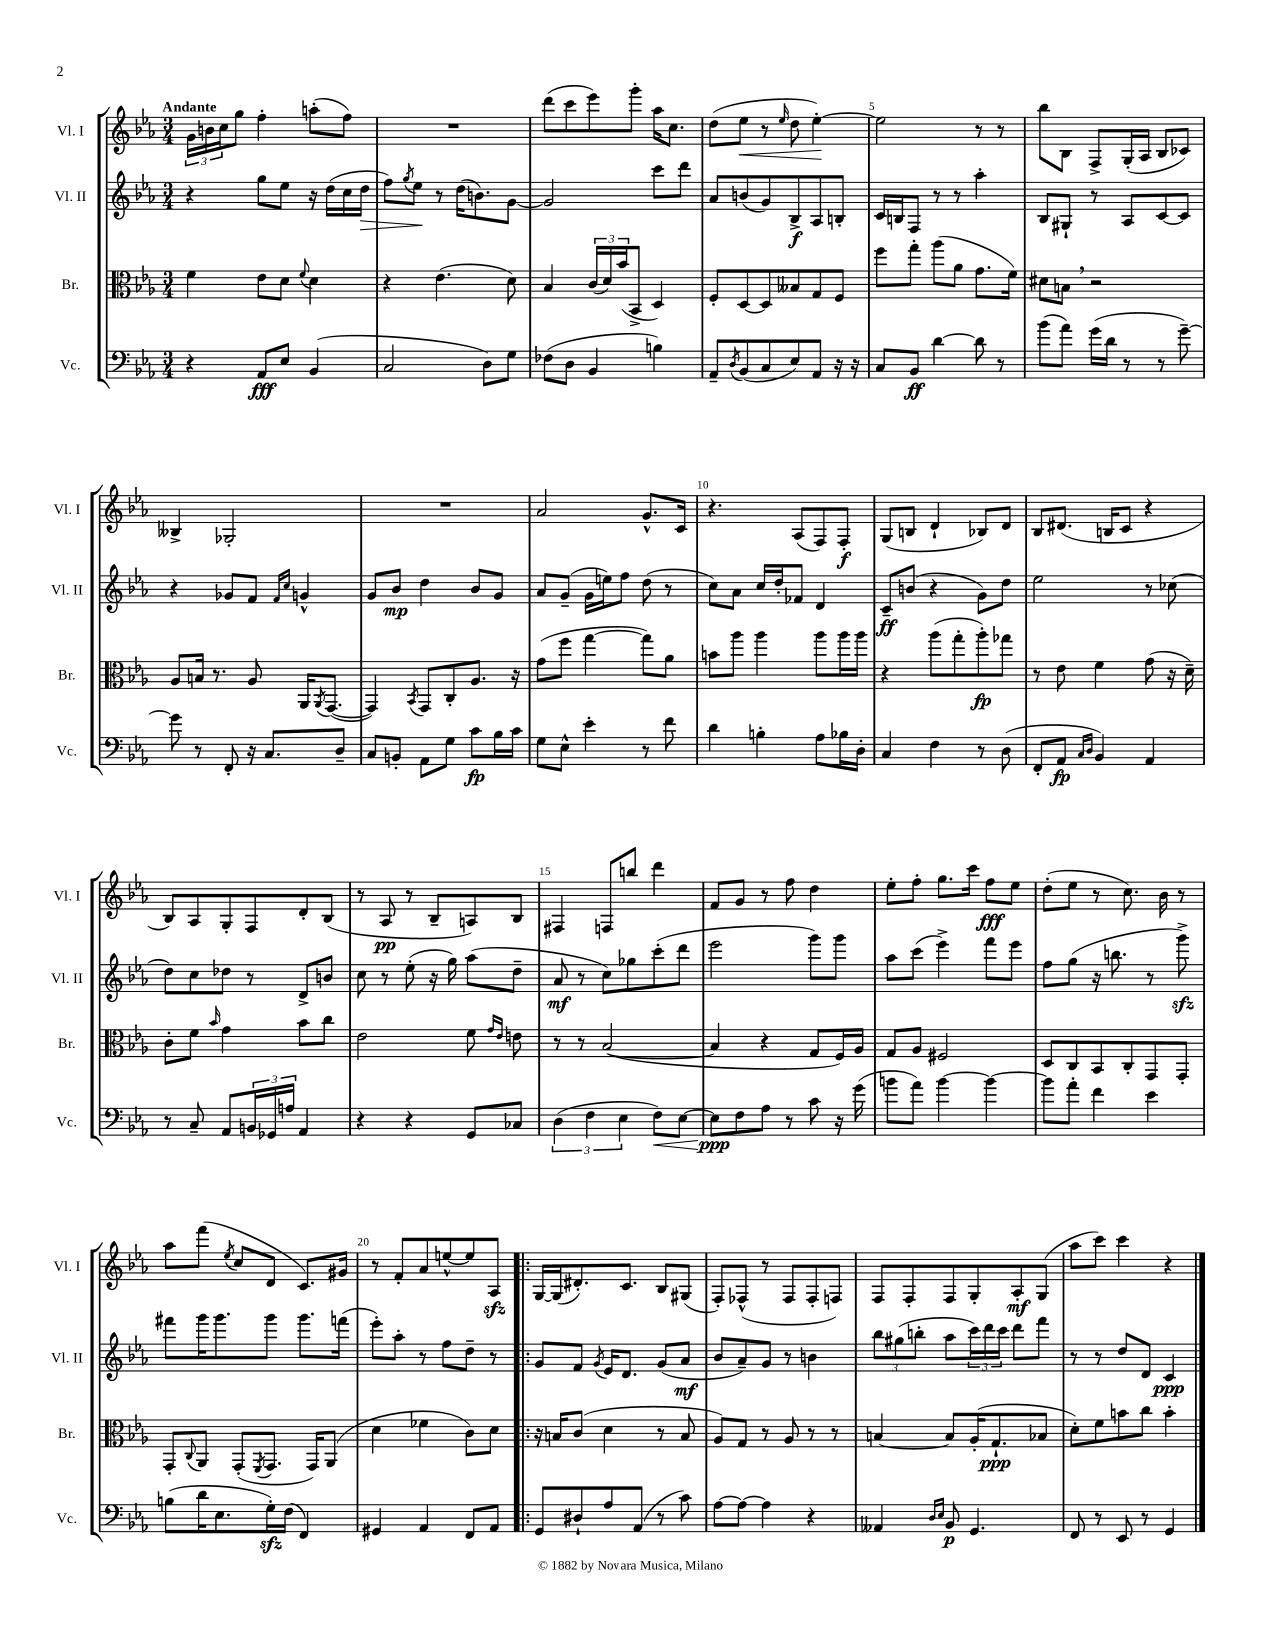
<<
\new StaffGroup <<
\new Staff = "s0" \with { instrumentName = "Vl. I" shortInstrumentName = "Vl. I" } {
    \clef treble \key ees \major \numericTimeSignature \time 3/4 \tempo "Andante"
    \tuplet 3/2 { g'16 b'16 c''16 } g''8 f''4-. a''8-.( f''8) |
    R2. |
    d'''8( c'''8 ees'''8) g'''8-. aes''16 c''8. |
    d''8( ees''8\< r8 \grace { ees''16 } d''8 ees''4~-.\!) |
    ees''2 r8 r8 |
    bes''8 bes8 f8-> g16-.( aes16 bes8 ces'8) |
    beses4-> ges2-. |
    R2. |
    aes'2 g'8.-^ c'16 |
    r4. aes8( f8) f8-.\f |
    g8( b8 d'4-! bes8) d'8 |
    bes8 dis'8.( b16 c'8 r4 |
    bes8) aes8 g8-. f8 d'8-. bes8( |
    r8 aes8\pp r8 bes8-- a8) bes8 |
    fis4 f8 b''8 d'''4 |
    f'8 g'8 r8 f''8 d''4 |
    ees''8-. f''8-. g''8. c'''16 f''8\fff ees''8 |
    d''8-.( ees''8 r8 c''8.) bes'16 r8 |
    aes''8 f'''8( \acciaccatura { ees''8 } c''8 d'8 c'8.) gis'16 |
    r8 f'8-. aes'8 e''8~-^ e''8 aes8\sfz |
    \bar ".|:" g16~ g16( dis'8.-.) c'8. bes8 gis8( |
    f8-.) fes8-^( r8 fes8 fes8-. f8) |
    f8 f8-. f8 g8-. aes8-.\mf g8( |
    aes''8 c'''8) c'''4 r4 \bar "|." |
}
\new Staff = "s1" \with { instrumentName = "Vl. II" shortInstrumentName = "Vl. II" } {
    \clef treble \key ees \major \numericTimeSignature \time 3/4
    r4 g''8 ees''8 r16 d''16( c''16 d''16\> |
    f''8) \acciaccatura { g''8 } ees''8\! r8 d''16( b'8.) g'8~ |
    g'2 c'''8 d'''8 |
    aes'8 b'8( g'8) bes8->\f aes8 b8-. |
    c'16 b16 f8 r8 r8 aes''4-. |
    bes8 gis8-! r8 aes8 c'8~ c'8 |
    r4 ges'8 f'8 \grace { f'16 c''16 } g'4-^ |
    g'8 bes'8\mp d''4 bes'8 g'8 |
    aes'8 g'8--( g'16 e''16) f''8 d''8( r8 |
    c''8) aes'8 c''16 d''16-. fes'8 d'4 |
    c'8--\ff b'8( r4 g'8) d''8 |
    ees''2 r8 ces''8( |
    d''8) c''8 des''8 r8 d'8-> b'8 |
    c''8 r8 ees''8-.( r16 g''16) aes''8( d''8-- |
    aes'8\mf r8 c''8) ges''8 c'''8-.( d'''8 |
    ees'''2 g'''8) g'''8 |
    aes''8 c'''8( ees'''4->) f'''8 ees'''8 |
    f''8 g''8( r16 b''8. r8 g'''8->\sfz) |
    fis'''8 g'''16 g'''8. g'''8 g'''8. f'''16( |
    ees'''8-.) aes''8-. r8 f''8 d''8-- r8 |
    \bar ".|:" g'8 f'8 \acciaccatura { g'8 } ees'16 d'8. g'8( aes'8\mf |
    bes'8 aes'8--) g'8 r8 b'4 |
    \tuplet 3/2 { bes''8 gis''8( b''8-. } aes''8 \tuplet 3/2 { c'''16) d'''16 c'''16 } d'''8 f'''8 |
    r8 r8 d''8 d'8 c'4\ppp \bar "|." |
}
\new Staff = "s2" \with { instrumentName = "Br." shortInstrumentName = "Br." } {
    \clef alto \key ees \major \numericTimeSignature \time 3/4
    f'4 ees'8 d'8 \appoggiatura { f'8 } d'4 |
    r4 ees'4.( d'8) |
    bes4 \tuplet 3/2 { c'16( d'16) bes'16( } bes,8-> d4) |
    f8-. d8~ d8 beses8 g8 f8 |
    f''8 g''8-. aes''8( aes'8 g'8. f'16) |
    dis'8 b8 \breathe r2 |
    aes8 b16 r8. aes8 aes,16 \acciaccatura { aes,8 } g,8.~( |
    g,4) \acciaccatura { bes,8 } g,8 c8-. aes8. r16 |
    g'8( f''8 g''4~ g''8) aes'8 |
    b'8 aes''8 aes''4 aes''8 aes''16 aes''16 |
    r4 aes''8( g''8-. aes''8-.\fp) ges''8 |
    r8 ees'8 f'4 g'8( r16 d'16--) |
    c'8-. f'8 \grace { bes'16 } g'4 bes'8 c''8 |
    ees'2 f'8 \grace { g'16 ees'16 } e'8 |
    r8 r8 bes2~( |
    bes4 r4 g8 f16) aes16 |
    g8 aes8 fis2 |
    d8 c8 bes,8 c8-. g,8 g,8-. |
    g,8-. \appoggiatura { c8 } aes,8 g,8-.( \acciaccatura { f,8 } g,8. g,16) aes,8( |
    d'4 fes'4 c'8) d'8 |
    \bar ".|:" r16 b16 c'8( d'4 r8 b8 |
    aes8) g8 r8 aes8 r8 r8 |
    b4~ b8 aes16-.( g8.-!\ppp bes8 |
    d'8-.) f'8 b'8 c''8 b'4-. \bar "|." |
}
\new Staff = "s3" \with { instrumentName = "Vc." shortInstrumentName = "Vc." } {
    \clef bass \key ees \major \numericTimeSignature \time 3/4
    r4 aes,8\fff ees8 bes,4( |
    c2 d8) g8 |
    fes8( d8 bes,4 b4) |
    aes,8-- \acciaccatura { d8 } bes,8( c8 ees8) aes,8 r16 r16 |
    c8 bes,8\ff d'4~ d'8 r8 |
    bes'8( aes'8) g'16( d'16 r8 r8 g'8~--) |
    g'8 r8 f,8-. r16 c8. d8-- |
    c8 b,8-. aes,8 g8 c'8\fp bes16 c'16 |
    g8 ees8-^ ees'4-. r8 f'8 |
    d'4 b4-. aes8 bes16 d16-. |
    c4 f4 r8 d8( |
    f,8-. aes,8\fp \grace { c16 d16 } bes,4) aes,4 |
    r8 c8-- aes,8 \tuplet 3/2 { b,16 ges,16 a16 } aes,4 |
    r4 r4 g,8 ces8 |
    \tuplet 3/2 { d4( f4 ees4 } f8\<) ees8~ |
    ees8\ppp\! f8 aes8 r8 c'8 r16 g'16( |
    b'8 aes'8) b'4~ b'4~ |
    b'8 aes'8-. f'4 ees'4 |
    b8( d'16 ees8. g16-.\sfz) f16( f,4) |
    gis,4 aes,4 f,8 aes,8 |
    \bar ".|:" g,8 dis8-! aes8 aes,8( r8 c'8) |
    aes8~ aes8~ aes4 r4 |
    aeses,4 \grace { d16 ees16 } bes,8\p g,4. |
    f,8 r8 ees,8 r8 g,4 \bar "|." |
}
>>
>>
\layout { \context { \Score \override BarNumber.break-visibility = ##(#f #t #t) barNumberVisibility = #(every-nth-bar-number-visible 5) } }
